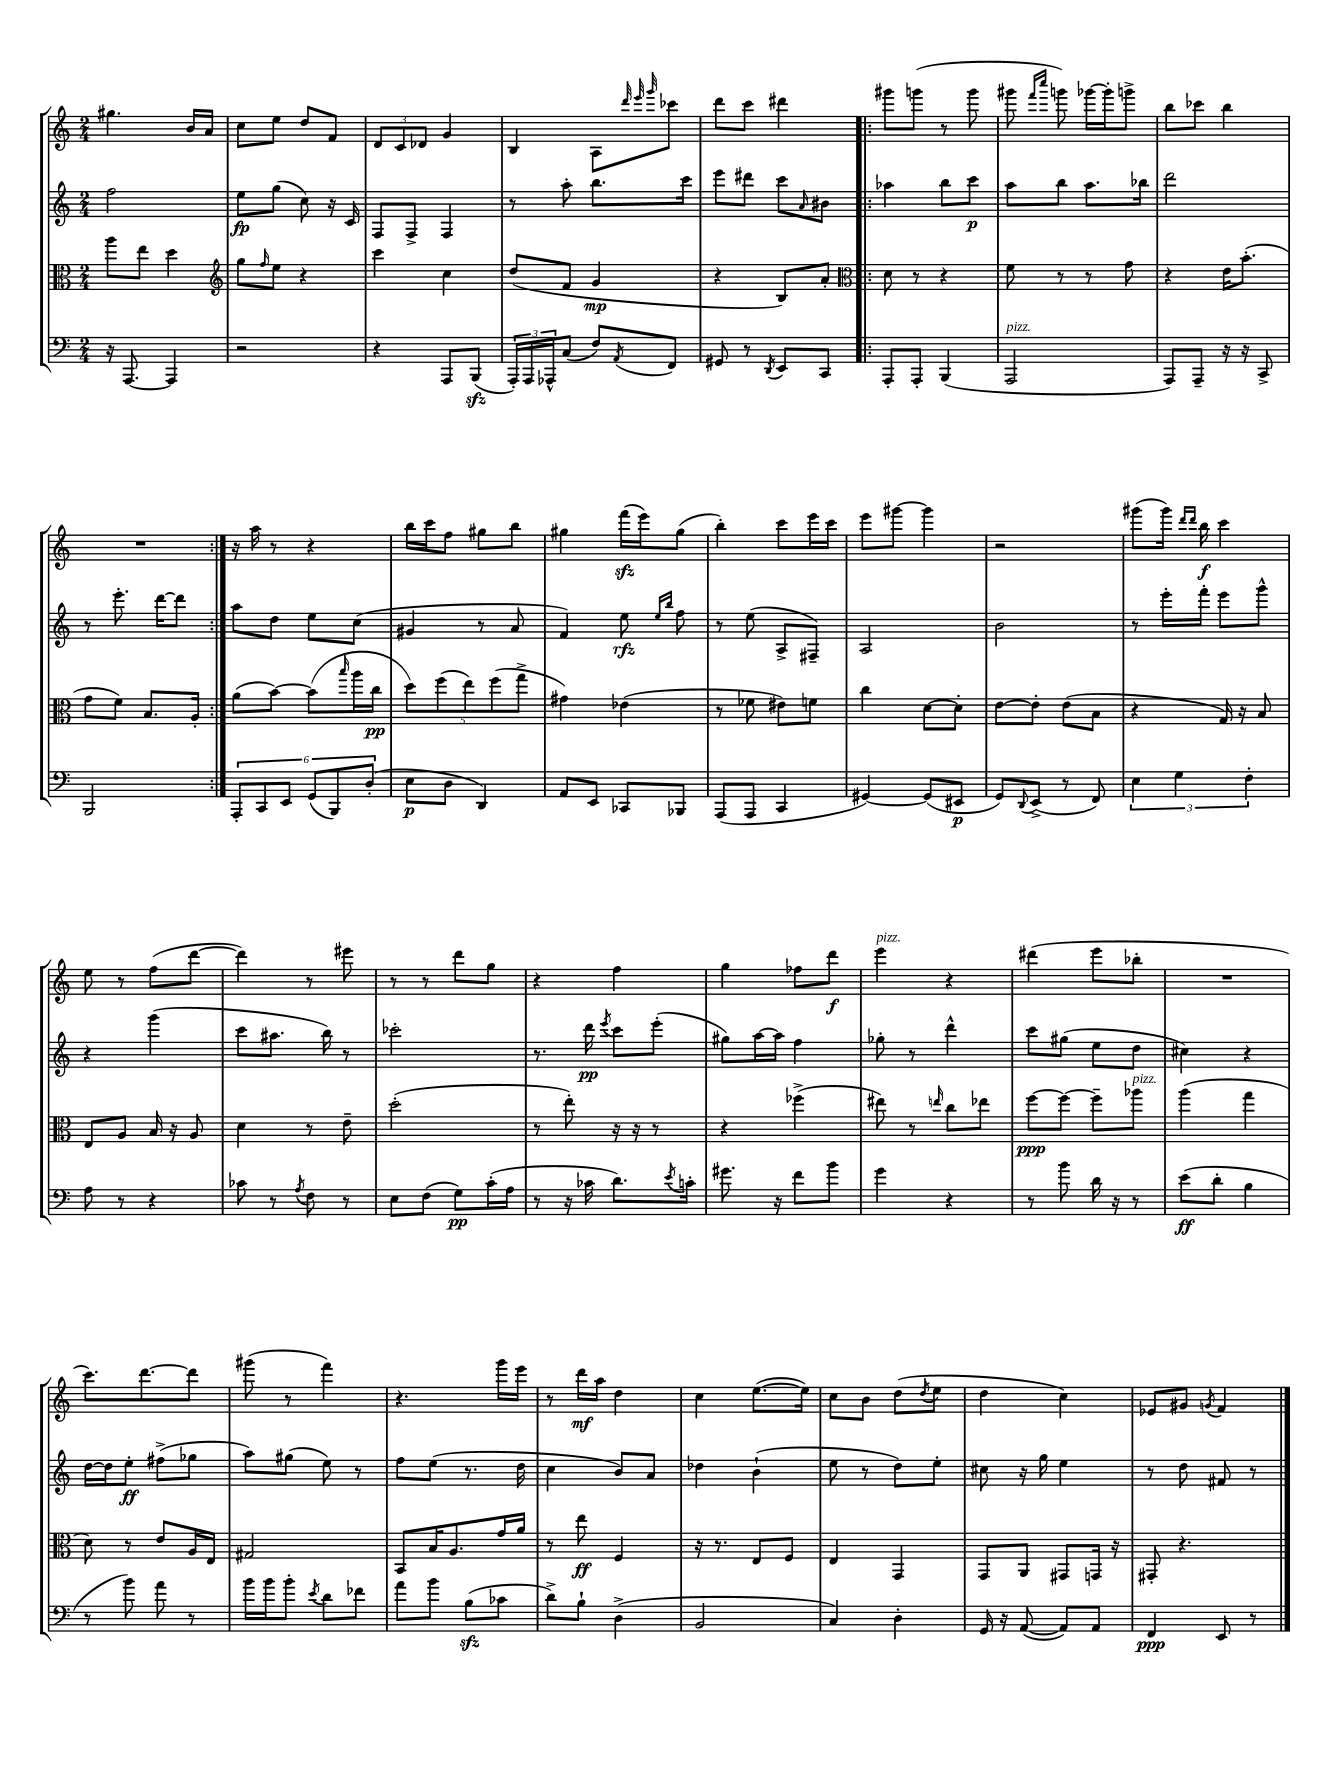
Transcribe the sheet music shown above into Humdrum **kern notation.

**kern	**dynam	**kern	**dynam	**kern	**dynam	**kern	**dynam
*part4	*part4	*part3	*part3	*part2	*part2	*part1	*part1
*staff4	*staff4	*staff3	*staff3	*staff2	*staff2	*staff1	*staff1
*clefF4	*	*clefC3	*	*clefG2	*	*clefG2	*
*k[]	*	*k[]	*	*k[]	*	*k[]	*
*M2/4	*	*M2/4	*	*M2/4	*	*M2/4	*
=135	=135	=135	=135	=135	=135	=135	=135
16r	.	8aa\L	.	2ff\	.	4.gg#X\	.
[8.AAA/	.	.	.	.	.	.	.
.	.	8ee\J	.	.	.	.	.
4AAA/]	.	4dd\	.	.	.	.	.
.	.	.	.	.	.	16b/LL	.
.	.	.	.	.	.	16a/JJ	.
=136	=136	=136	=136	=136	=136	=136	=136
*	*	*clefG2	*	*	*	*	*
2r	.	8gg\L	.	8ee\L	fp	8cc\L	.
.	.	16qqff/	.	.	.	.	.
.	.	8ee\J	.	(8gg\J	.	8ee\J	.
.	.	4r	.	8cc\)	.	8dd/L	.
.	.	.	.	16r	.	8f/J	.
.	.	.	.	16c/	.	.	.
=137	=137	=137	=137	=137	=137	=137	=137
4r	.	4ccc\	.	8F/L	.	12d/L	.
.	.	.	.	.	.	12c/	.
.	.	.	.	8F^/J	.	.	.
.	.	.	.	.	.	12d-X/J	.
8AAA/L	.	4cc\	.	4F/	.	4g/	.
(8BBBzz/J	.	.	.	.	.	.	.
=138	=138	=138	=138	=138	=138	=138	=138
24AAA'/LL)	.	(8dd/L	.	8r	.	4B/	.
24AAA/	.	.	.	.	.	.	.
24AAA-X^^/J	.	.	.	.	.	.	.
(8C/J	.	8f/J	.	8aa'\	.	.	.
8F/L)	.	4g/	mp	8.bb\L	.	8A\L	.
.	.	.	.	.	.	32qqddd/	.
.	.	.	.	.	.	32qqeee/	.
8qAA/	.	.	.	.	.	32qqggg/	.
8FF/J	.	.	.	.	.	8ccc-X\J	.
.	.	.	.	16ccc\Jk	.	.	.
=139	=139	=139	=139	=139	=139	=139	=139
8GG#X/	.	4r	.	8eee\L	.	8ddd\L	.
8r	.	.	.	8ddd#X\J	.	8ccc\J	.
8qDD/	.	.	.	.	.	.	.
8EE/L	.	8B/L)	.	8ccc\L	.	4ddd#X\	.
.	.	.	.	16qqa/	.	.	.
8CC/J	.	8a'/J	.	8b#X\J	.	.	.
=140!|:	=140!|:	=140!|:	=140!|:	=140!|:	=140!|:	=140!|:	=140!|:
*	*	*clefC3	*	*	*	*	*
8AAA'/L	.	8d\	.	4aa-X\	.	8ggg#X\L	.
8AAA'/J	.	8r	.	.	.	(8gggn\J	.
(4BBB/	.	4r	.	8bb\L	.	8r	.
.	.	.	.	8ccc\J	p	8ggg\	.
=141	=141	=141	=141	=141	=141	=141	=141
!LO:TX:a:i:t=pizz.	!	!	!	!	!	!	!
2AAA/	.	8f\	.	8aa\L	.	8ggg#X\	.
.	.	.	.	.	.	16qqfff/LL	.
.	.	.	.	.	.	16qqcccc/JJ	.
.	.	8r	.	8bb\J	.	8gggn\)	.
.	.	8r	.	8.aa\L	.	[16ggg-X\LL	.
.	.	.	.	.	.	16ggg-'\J]	.
.	.	8g\	.	.	.	8gggn^\J	.
.	.	.	.	16bb-X\Jk	.	.	.
=142	=142	=142	=142	=142	=142	=142	=142
8AAA/L)	.	4r	.	2ddd\	.	8bb\L	.
8AAA~/J	.	.	.	.	.	8ccc-X\J	.
16r	.	16e\KL	.	.	.	4bb\	.
16r	.	(8.b'\J	.	.	.	.	.
8CC^/	.	.	.	.	.	.	.
!!LO:LB:g=z
=143	=143	=143	=143	=143	=143	=143	=143
2BBB/	.	8g\L	.	8r	.	2r	.
.	.	8f\J)	.	8.eee'\	.	.	.
.	.	8.B/L	.	.	.	.	.
.	.	.	.	[16ddd\KL	.	.	.
.	.	.	.	8ddd\J]	.	.	.
.	.	16A'/Jk	.	.	.	.	.
=144:|!	=144:|!	=144:|!	=144:|!	=144:|!	=144:|!	=144:|!	=144:|!
12AAA'/L	.	(8a\L	.	8aa\L	.	16r	.
.	.	.	.	.	.	16aa\	.
12CC/	.	.	.	.	.	.	.
.	.	[8b\J)	.	8dd\J	.	8r	.
12EE/J	.	.	.	.	.	.	.
(12GG/L	.	(8b\L]	.	8ee\L	.	4r	.
12BBB/)	.	.	.	.	.	.	.
.	.	16qqbb/	.	.	.	.	.
.	.	16aa\L	.	(8cc\J	.	.	.
(12D'/J	.	.	.	.	.	.	.
.	.	16cc\JJ	pp	.	.	.	.
=145	=145	=145	=145	=145	=145	=145	=145
8E\L	p	10dd\L)	.	4g#X/	.	16bb\LL	.
.	.	.	.	.	.	16ccc\J	.
.	.	(10ff\	.	.	.	.	.
8D\J	.	.	.	.	.	8ff\J	.
.	.	10ee\)	.	.	.	.	.
4DD/)	.	.	.	8r	.	8gg#X\L	.
.	.	(10ff\	.	.	.	.	.
.	.	.	.	8a/	.	8bb\J	.
.	.	10gg^\J	.	.	.	.	.
=146	=146	=146	=146	=146	=146	=146	=146
8AA/L	.	4g#X\)	.	4f/)	.	4gg#X\	.
8EE/J	.	.	.	.	.	.	.
8CC-X/L	.	(4e-X\	.	8ee\	rfz	(16fffzz\LL	.
.	.	.	.	.	.	16eee\J)	.
.	.	.	.	16qqee/LL	.	.	.
.	.	.	.	16qqbb/JJ	.	.	.
8BBB-X/J	.	.	.	8ff\	.	(8gg#\J	.
=147	=147	=147	=147	=147	=147	=147	=147
(8AAA/L	.	8r	.	8r	.	4bb'\)	.
8AAA/J	.	8f-X\	.	(8ee\	.	.	.
4CC/	.	8e#X\L)	.	8A^/L	.	8ccc\L	.
.	.	8fn\J	.	8F#X~/J)	.	16eee\L	.
.	.	.	.	.	.	16ccc\JJ	.
=148	=148	=148	=148	=148	=148	=148	=148
[4GG#X/)	.	4cc\	.	2A/	.	8eee\L	.
.	.	.	.	.	.	[8ggg#X\J	.
(8GG#/L]	.	[8d\L	.	.	.	4ggg#\]	.
8EE#X/J	p	8d'\J]	.	.	.	.	.
=149	=149	=149	=149	=149	=149	=149	=149
8GG/L)	.	[8e\L	.	2b\	.	2r	.
8qqDD/	.	.	.	.	.	.	.
(8EE^/J	.	8e'\J]	.	.	.	.	.
8r	.	(8e\L	.	.	.	.	.
8FF/)	.	8B\J	.	.	.	.	.
=150	=150	=150	=150	=150	=150	=150	=150
6E\	.	4r	.	8r	.	(8ggg#X\L	.
.	.	.	.	16eee'\LL	.	16ggg#\Jk)	.
6G\	.	.	.	.	.	.	.
.	.	.	.	.	.	16qqddd/LL	.
.	.	.	.	.	.	16qqddd/JJ	.
.	.	.	.	16fff'\JJ	.	16bb\	f
.	.	16G/)	.	8eee\L	.	4ccc\	.
.	.	16r	.	.	.	.	.
6F'\	.	.	.	.	.	.	.
.	.	8B/	.	8ggg^^\J	.	.	.
!!LO:LB:g=z
=151	=151	=151	=151	=151	=151	=151	=151
8A\	.	8E/L	.	4r	.	8ee\	.
8r	.	8A/J	.	.	.	8r	.
4r	.	16B/	.	(4ggg\	.	(8ff\L	.
.	.	16r	.	.	.	.	.
.	.	8A/	.	.	.	[8ddd\J	.
=152	=152	=152	=152	=152	=152	=152	=152
8c-X\	.	4d\	.	8ccc\L	.	4ddd\])	.
8r	.	.	.	8.aa#X\J	.	.	.
8qA/	.	.	.	.	.	.	.
8F\	.	8r	.	.	.	8r	.
.	.	.	.	16bb\)	.	.	.
8r	.	8e~\	.	8r	.	8eee#X\	.
=153	=153	=153	=153	=153	=153	=153	=153
8E\L	.	(2dd'\	.	2ccc-X'\	.	8r	.
(8F\J	.	.	.	.	.	8r	.
8G\L)	pp	.	.	.	.	8ddd\L	.
(16c'\L	.	.	.	.	.	8gg\J	.
16A\JJ	.	.	.	.	.	.	.
=154	=154	=154	=154	=154	=154	=154	=154
8r	.	8r	.	8.r	.	4r	.
16r	.	8ee'\)	.	.	.	.	.
16c-X\	.	.	.	16ddd\	pp	.	.
.	.	.	.	8qeee/	.	.	.
8.d\L)	.	16r	.	8ccc\L	.	4ff\	.
.	.	16r	.	.	.	.	.
.	.	8r	.	(8eee'\J	.	.	.
8qe/	.	.	.	.	.	.	.
16cn'\Jk	.	.	.	.	.	.	.
=155	=155	=155	=155	=155	=155	=155	=155
8.g#X\	.	4r	.	8gg#X\L)	.	4gg\	.
.	.	.	.	[16aa\L	.	.	.
16r	.	.	.	16aa\JJ]	.	.	.
8f\L	.	(4ff-X^\	.	4ff\	.	8ff-X\L	.
8b\J	.	.	.	.	.	8ddd\J	f
=156	=156	=156	=156	=156	=156	=156	=156
!	!	!	!	!	!	!LO:TX:a:i:t=pizz.	!
4g\	.	8ee#X\)	.	8gg-X'\	.	4eee\	.
.	.	8r	.	8r	.	.	.
.	.	16qqeen/	.	.	.	.	.
4r	.	8cc\L	.	4ddd^^\	.	4r	.
.	.	8ee-X\J	.	.	.	.	.
=157	=157	=157	=157	=157	=157	=157	=157
8r	.	[8ff\L	ppp	8ccc\L	.	(4ddd#X\	.
8b\	.	8ff\J_	.	(8gg#X\J	.	.	.
16d\	.	8ff~\L]	.	8ee\L	.	8eee\L	.
16r	.	.	.	.	.	.	.
!	!	!LO:TX:a:i:t=pizz.	!	!	!	!	!
8r	.	8aa-X\J	.	8dd\J	.	8bb-X'\J	.
=158	=158	=158	=158	=158	=158	=158	=158
(8e\L	ff	(4aa\	.	4cc#X\)	.	2r	.
8d'\J	.	.	.	.	.	.	.
4B\	.	4gg\	.	4r	.	.	.
!!LO:LB:g=z
=159	=159	=159	=159	=159	=159	=159	=159
8r	.	8d\)	.	[16dd\LL	.	8.ccc\L)	.
.	.	.	.	16dd\J]	.	.	.
8b\)	.	8r	.	8ee'\J	ff	.	.
.	.	.	.	.	.	[8.ddd\	.
8a\	.	8e/L	.	(8ff#X^\L	.	.	.
8r	.	16A/L	.	8gg-X\J	.	8ddd\J]	.
.	.	16E/JJ	.	.	.	.	.
=160	=160	=160	=160	=160	=160	=160	=160
16b\LL	.	2G#X/	.	8aa\L)	.	(8ggg#X\	.
16b\J	.	.	.	.	.	.	.
8b'\J	.	.	.	(8gg#X\J	.	8r	.
8qe/	.	.	.	.	.	.	.
8d\L	.	.	.	8ee\)	.	4fff\)	.
8f-X\J	.	.	.	8r	.	.	.
=161	=161	=161	=161	=161	=161	=161	=161
8a\L	.	8BB/L	.	8ff\L	.	4.r	.
8b\J	.	16B/K	.	(8ee\J	.	.	.
.	.	8.A/	.	.	.	.	.
(8Bzz\L	.	.	.	8.r	.	.	.
8c-X\J	.	16g/L	.	.	.	16ggg\LL	.
.	.	16a/JJ	.	16dd\	.	16eee\JJ	.
=162	=162	=162	=162	=162	=162	=162	=162
8d^\L)	.	8r	.	4cc\	.	8r	.
8B`\J	.	8ee\	ff	.	.	16ddd\LL	mf
.	.	.	.	.	.	16aa\JJ	.
(4D^\	.	4F/	.	8b/L)	.	4dd\	.
.	.	.	.	8a/J	.	.	.
=163	=163	=163	=163	=163	=163	=163	=163
2BB/	.	16r	.	4dd-X\	.	4cc\	.
.	.	8.r	.	.	.	.	.
.	.	8E/L	.	(4b`\	.	([8.ee\L	.
.	.	8F/J	.	.	.	.	.
.	.	.	.	.	.	16ee\Jk])	.
=164	=164	=164	=164	=164	=164	=164	=164
4C/)	.	4E/	.	8ee\	.	8cc\L	.
.	.	.	.	8r	.	8b\J	.
4D'\	.	4GG/	.	8dd\L)	.	(8dd\L	.
.	.	.	.	.	.	8qdd/	.
.	.	.	.	8ee'\J	.	8ee\J	.
=165	=165	=165	=165	=165	=165	=165	=165
16GG/	.	8GG/L	.	8cc#X\	.	4dd\	.
16r	.	.	.	.	.	.	.
([8AA/	.	8AA/J	.	16r	.	.	.
.	.	.	.	16gg\	.	.	.
8AA/L])	.	8GG#X/L	.	4ee\	.	4cc\)	.
8AA/J	.	16GGn/Jk	.	.	.	.	.
.	.	16r	.	.	.	.	.
=166	=166	=166	=166	=166	=166	=166	=166
4FF/	ppp	8GG#X'/	.	8r	.	8e-X/L	.
.	.	4.r	.	8dd\	.	8g#X/J	.
.	.	.	.	.	.	8qgn/	.
8EE/	.	.	.	8f#X/	.	4f/	.
8r	.	.	.	8r	.	.	.
==	==	==	==	==	==	==	==
*-	*-	*-	*-	*-	*-	*-	*-
